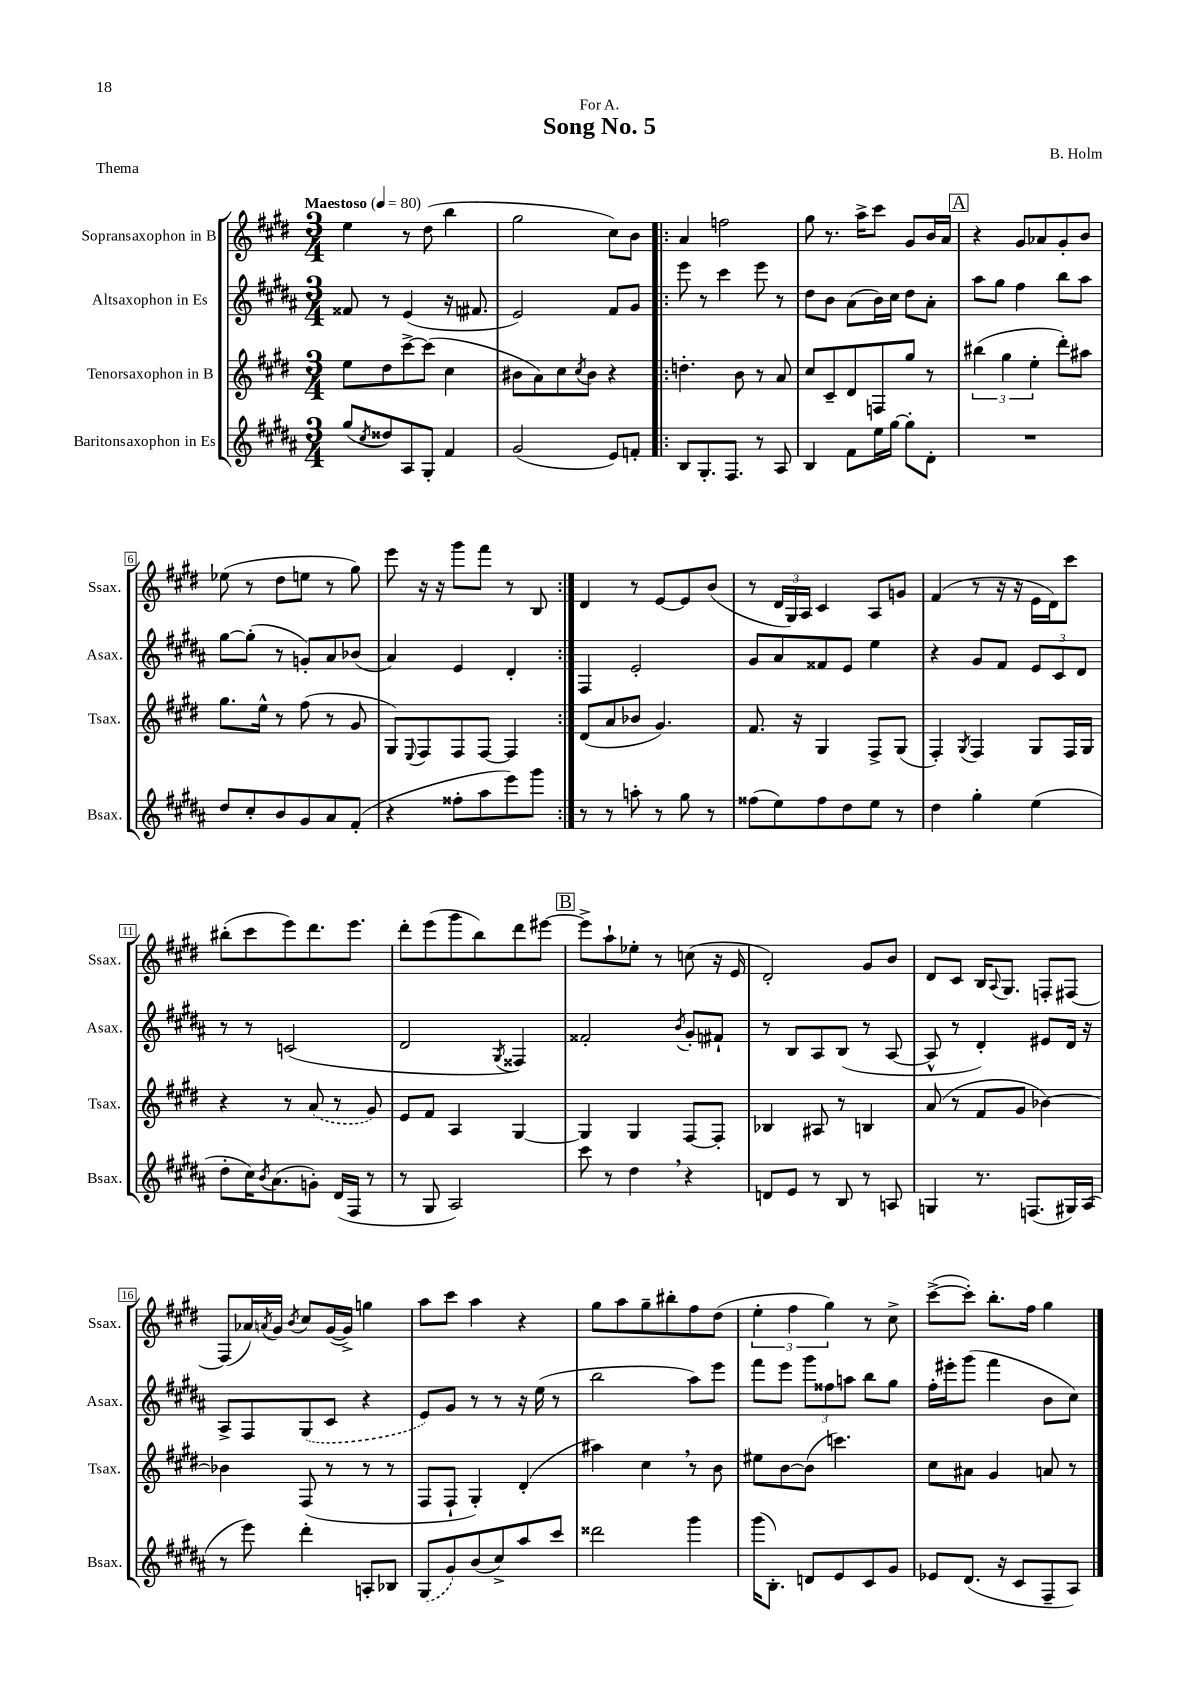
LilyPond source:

\header { title = "Song No. 5" composer = "B. Holm" dedication = "For A." piece = "Thema" }
<<
\new StaffGroup <<
\new Staff = "s0" \with { instrumentName = "Sopransaxophon in B" shortInstrumentName = "Ssax." } {
    \clef treble \key e \major \numericTimeSignature \time 3/4 \tempo "Maestoso" 4 = 80
    e''4 r8 dis''8( b''4 |
    gis''2 cis''8) b'8 |
    \repeat volta 2 { a'4 f''2 |
    gis''8 r8. a''16-> cis'''8 gis'8 b'16 a'16 |
    \mark \markup { \box "A" } r4 gis'8 aes'8 gis'8-. b'8 |
    ees''8( r8 dis''8 e''8 r8 gis''8) |
    e'''8 r16 r16 gis'''8 fis'''8 r8 b8 | }
    dis'4 r8 e'8~ e'8 b'8( |
    r8 \tuplet 3/2 { dis'16 gis16) a16 } cis'4 a8 g'8 |
    fis'4( r8 r16 r16 e'16 dis'16) cis'''8 |
    bis''8-.( cis'''8 e'''8) dis'''8. e'''8. |
    dis'''8-. e'''8( gis'''8 b''8) dis'''8 eis'''8~ |
    \mark \markup { \box "B" } eis'''8-> a''8-! ees''8-. r8 c''8( r16 e'16 |
    dis'2-.) gis'8 b'8 |
    dis'8 cis'8 b16 \appoggiatura { a8 } gis8. f8-. fis8~ |
    fis8( aes'16) \acciaccatura { a'8 } gis'16 \acciaccatura { b'8 } cis''8 gis'16~( gis'16->) g''4 |
    a''8 cis'''8 a''4 r4 |
    gis''8 a''8 gis''8-- bis''8-. fis''8 dis''8( |
    \tuplet 3/2 { e''4-. fis''4 gis''4) } r8 cis''8-> |
    cis'''8~->( cis'''8-.) b''8.-. fis''16 gis''4 \bar "|." |
}
\new Staff = "s1" \with { instrumentName = "Altsaxophon in Es" shortInstrumentName = "Asax." } {
    \clef treble \key b \major \numericTimeSignature \time 3/4
    fisis'8 r8 e'4( r16 fis'8. |
    e'2) fis'8 gis'8 |
    \repeat volta 2 { e'''8 r8 cis'''4 e'''8 r8 |
    dis''8 b'8 ais'8( b'16) cis''16 dis''8 ais'8-. |
    \mark \markup { \box "A" } ais''8 gis''8 fis''4 b''8 ais''8 |
    gis''8~ gis''8-.( r8 g'8-.) ais'8 bes'8( |
    ais'4) e'4 dis'4-. | }
    fis4 e'2-. |
    gis'8 ais'8 fisis'8 e'8 e''4 |
    r4 gis'8 fis'8 \tuplet 3/2 { e'8 cis'8 dis'8 } |
    r8 r8 c'2( |
    dis'2 \acciaccatura { gis8 } fisis4) |
    \mark \markup { \box "B" } fisis'2-. \acciaccatura { b'8 } gis'8-. fis'8-! |
    r8 b8 ais8 b8( r8 ais8~ |
    ais8-^ r8 dis'4-.) eis'8 dis'16 r16 |
    ais8-> fis8 \once \slurDashed gis8( cis'8 r4 |
    e'8) gis'8 r8 r8 r16 e''16( r8 |
    b''2 ais''8) e'''8 |
    fis'''8 e'''8 \tuplet 3/2 { gis'''8 fisis''8 a''8 } b''8 gis''8 |
    fis''16-. eis'''16-. gis'''8( fis'''4 b'8 cis''8) \bar "|." |
}
\new Staff = "s2" \with { instrumentName = "Tenorsaxophon in B" shortInstrumentName = "Tsax." } {
    \clef treble \key e \major \numericTimeSignature \time 3/4
    e''8 dis''8 cis'''8~-> cis'''8( cis''4 |
    bis'8 a'8) cis''8 \acciaccatura { cis''8 } bis'8 r4 |
    \repeat volta 2 { d''4.-. b'8 r8 a'8 |
    cis''8 cis'8-- dis'8 f8 gis''8 r8 |
    \mark \markup { \box "A" } \tuplet 3/2 { bis''4( gis''4 e''4-. } dis'''8-.) ais''8 |
    gis''8. e''16-^ r8 fis''8( r8 gis'8 |
    gis8) \appoggiatura { e8 } fis8 fis8 fis8~ fis4 | }
    dis'8( a'8 bes'8 gis'4.) |
    fis'8. r16 gis4 fis8-> gis8( |
    fis4-.) \acciaccatura { gis8 } fis4 gis8 fis16 gis16 |
    r4 r8 \once \slurDashed a'8( r8 gis'8) |
    e'8 fis'8 a4 gis4~ |
    \mark \markup { \box "B" } gis4 gis4 fis8~ fis8-. |
    bes4 ais8 r8 b4 |
    a'8( r8 fis'8 gis'8 bes'4~) |
    bes'4 fis8( r8 r8 r8 |
    fis8 fis8-! gis4-.) dis'4-.( |
    ais''4) cis''4 \breathe r8 b'8 |
    eis''8 b'8~ b'8( c'''4.) |
    cis''8 ais'8 gis'4 a'8 r8 \bar "|." |
}
\new Staff = "s3" \with { instrumentName = "Baritonsaxophon in Es" shortInstrumentName = "Bsax." } {
    \clef treble \key b \major \numericTimeSignature \time 3/4
    gis''8( \acciaccatura { cis''8 } disis''8) ais8 gis8-. fis'4 |
    gis'2( e'8) f'8-. |
    \repeat volta 2 { b8 gis8.-. fis8. r8 ais8 |
    b4 fis'8 e''16 gis''16~ gis''8-. dis'8-. |
    \mark \markup { \box "A" } R2. |
    dis''8 cis''8-. b'8 gis'8 ais'8 fis'8-.( |
    r4 fisis''8-. ais''8 e'''8) gis'''8 | }
    r8 r8 a''8-. r8 gis''8 r8 |
    fisis''8( e''8) fisis''8 dis''8 e''8 r8 |
    dis''4 gis''4-. e''4( |
    dis''8-. cis''16) \acciaccatura { b'8 } ais'8.( g'8-.) dis'16( fis16 r8 |
    r8 gis8 ais2) |
    \mark \markup { \box "B" } cis'''8 r8 dis''4 \breathe r4 |
    d'8 e'8 r8 b8 r8 a8 |
    g4 r8. f8.( gis16) ais16( |
    r8 e'''8) dis'''4-. a8-. bes8 |
    \once \slurDashed gis8( gis'8) b'8( cis''8->) ais''8 cis'''8 |
    disis'''2 gis'''4 |
    gis'''16( b8.-.) d'8 e'8 cis'8 gis'8 |
    ees'8 dis'8.( r16 cis'8 fis8-- ais8) \bar "|." |
}
>>
>>
\layout { \context { \Score \override BarNumber.stencil = #(make-stencil-boxer 0.1 0.3 ly:text-interface::print) } }
